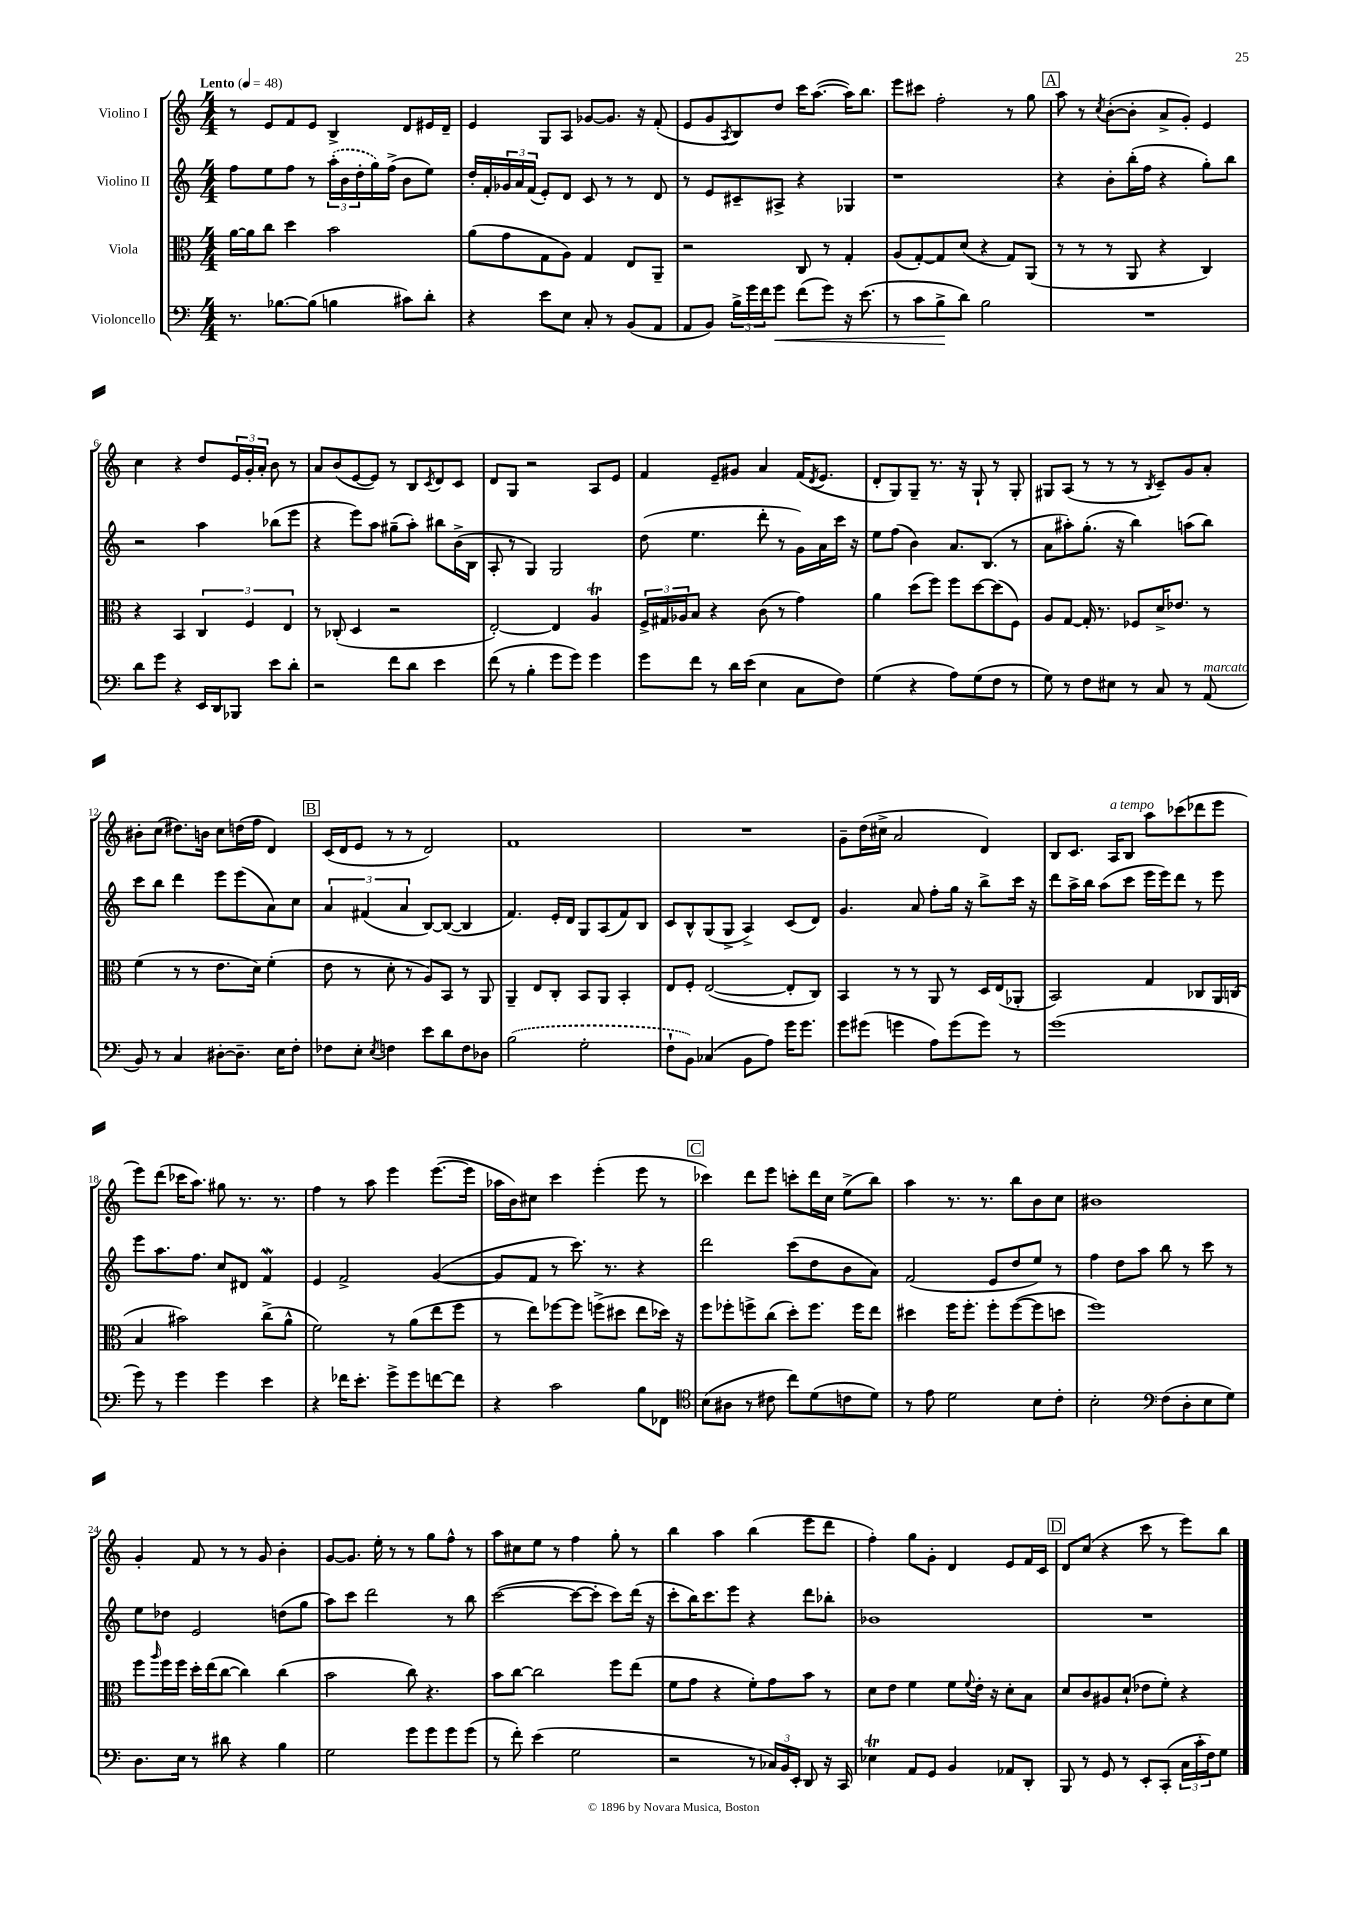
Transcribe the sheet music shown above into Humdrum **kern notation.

**kern	**kern	**kern	**kern
*staff4	*staff3	*staff2	*staff1
*clefF4	*clefC3	*clefG2	*clefG2
*k[]	*k[]	*k[]	*k[]
*M4/4	*M4/4	*M4/4	*M4/4
*MM48	*MM48	*MM48	*MM48
8.r	[16a	8ff	8r
.	16a]	.	.
.	8cc	8ee	8e
[8.B-	.	.	.
.	4dd	8ff	8f
(8B-]	.	8r	8e
4B	2b	(24aa'	4B^
.	.	24b	.
.	.	24dd'	.
.	.	16gg)	.
.	.	(16ff^	.
8c#)	.	8b	8d
8d'	.	8ee)	16e#
.	.	.	16d~
=	=	=	=
4r	(8a	16dd'	4e
.	.	16f'	.
.	8g	24g-	.
.	.	24a	.
.	.	(24f	.
8e	8G	8e')	8G
8E	8A)	8d	8A
8C'	4G	8c	[8g-
8r	.	8r	8.g-]
(8BB	8E	8r	.
.	.	.	16r
8AA	8AA~	8d	(8f'
=	=	=	=
8AA	2r	8r	8e
8BB)	.	8e	8g
.	.	.	8qA
24B^	.	8c#~	8B)
24g	.	.	.
24f	.	.	.
8g	.	8A#^	8dd
(8f	8C	4r	16ccc
.	.	.	([8.aa
8g)	8r	.	.
16r	4G'	4G-	16aa])
(8.e	.	.	8.bb
=	=	=	=
8r	(8A	1r	8eee
8c	[8G')	.	8ccc#
8B^	8G]	.	2ff'
8d)	(8d	.	.
2B	4r	.	.
.	8G)	.	8r
.	(8AA	.	8gg
=	=	=	=
1r	8r	4r	8aa
.	8r	.	8r
.	.	.	8qcc
.	8r	8b'	([8b'
.	8AA	(16bb'	8b']
.	.	16ff	.
.	4r	4r	8a^
.	.	.	8g')
.	4C)	8gg')	4e
.	.	8bb	.
=	=	=	=
8d	4r	2r	4cc
8g	.	.	.
4r	4BB	.	4r
16EE	6C	4aa	8dd
16DD	.	.	.
8BBB-	.	.	24e
.	6F	.	24g'
.	.	.	24a'
8e	.	(8bb-	8b
.	6E	.	.
8d'	.	8eee	8r
=	=	=	=
2r	8r	4r	8a
.	(8C-'	.	(8b
.	4D	8eee)	[8e
.	.	8aa	8e])
8f	2r	(8gg#~	8r
8d	.	8aa')	8B
.	.	.	8qc
4e	.	8bb#	8d
.	.	(16b^	8c
.	.	16B	.
=	=	=	=
(8f	[2E')	8A'	8d
8r	.	8r	8G
4B'	.	4G)	2r
8g	4E]	2G	.
8g)	.	.	.
4g	4A	.	8A
.	.	.	8e
=	=	=	=
8g	24F^	(8dd	4f
.	24G#	.	.
.	24A-	.	.
8f	8B	4.ee	.
8r	4r	.	8e~
16d	.	.	8g#
(16e	.	.	.
4E	(8c	8ddd'	4a
.	8r	8r	.
8C	4g)	16g)	(16f
.	.	.	8qd
.	.	16a	8.e
8F)	.	16ccc	.
.	.	16r	.
=	=	=	=
(4G	4a	8ee	8d'
.	.	(8ff	8G)
4r	(8dd	4b)	8G~
.	8ff)	.	8.r
8A)	8ff	8.a	.
.	.	.	16r
(8G	[8dd	.	8G`
.	.	(8.B	.
8F	(8dd]	.	8r
8r	8F)	8r	8G'
=	=	=	=
8G)	8A	8a	8G#
8r	[8G	8aa#')	(8A
8F	16G']	(8.gg'	8r
.	8.r	.	.
8E#	.	.	8r
.	.	16r	.
8r	8F-	4bb)	8r
.	.	.	8qB
8C	16d^	.	8c~)
.	8.e-	.	.
8r	.	(8aa	8g
(8AA	8r	8bb)	8a'
=	=	=	=
8BB)	(4f	8ccc	8b#'
8r	.	8bb	(8cc
4C	8r	4ddd	8.dd#)
.	8r	.	.
.	.	.	16b
[8D#'	8.e	8eee	8cc
8.D#~]	.	(8eee	(16dd
.	16d)	.	16ff
.	(4f'	8a)	4d)
16E	.	.	.
8F'	.	8cc	.
=	=	=	=
8F-	8e	6a	(16c
.	.	.	16d
8E'	8r	.	8e
.	.	(6f#	.
8qE	.	.	.
4F	8d'	.	8r
.	.	6a	.
.	8r	.	8r
8e	8A)	[8B)	2d)
8d	8BB	(8B_	.
8F	8r	4B]	.
8D-	8AA	.	.
=	=	=	=
(2B	4AA~	4.f)	1f
.	8E	.	.
.	8C'	16e'	.
.	.	16d	.
2G'	8BB	8G	.
.	8AA	(8A	.
.	4BB'	8f)	.
.	.	8B	.
=	=	=	=
8F`	8E	8c	1r
8BB)	8F'	8B^^	.
(4C-	([2E	(8G	.
.	.	8G^	.
8BB	.	4A^)	.
8A)	.	.	.
16g	8E']	(8c	.
8.g	.	.	.
.	8C)	8d)	.
=	=	=	=
8g	4BB	4.g	8g~
(8g#	.	.	(16dd
.	.	.	16cc#^
4g	8r	.	2a
.	8r	8a	.
8A)	8AA	8ff'	.
(8g	8r	16gg	.
.	.	16r	.
8g)	16D	8bb^	4d)
.	(16E	.	.
8r	8AA-'	16ccc	.
.	.	16r	.
=	=	=	=
(1g	2BB)	8ddd	8B
.	.	16aa^	8.c
.	.	16bb	.
.	.	(8aa	.
.	.	.	16A
.	.	8ccc	8B
.	4G	16eee	8aa
.	.	16eee)	.
.	.	8ddd	(8ccc-
.	8C-	8r	8ddd-
.	16AA	8eee	8eee
.	(16C	.	.
=	=	=	=
8g)	4B	8eee	8eee)
8r	.	8.aa	(8ddd
4g	2b#)	.	16ccc-
.	.	8.ff	8.aa)
4g	.	8cc	8gg#
.	.	8d#	8.r
4e	(8cc^	4f	.
.	.	.	8.r
.	8a^^	.	.
=	=	=	=
4r	2f)	4e	4ff
16f-	.	2f^	8r
8.e'	.	.	.
.	.	.	8aa
8g^	8r	.	4eee
8g	(8a	.	.
[8f	8ee	([4g	([8.eee
8f]	8ff	.	.
.	.	.	16eee]
=	=	=	=
4r	8r	8g]	16aa-
.	.	.	16b)
.	8ee)	8f	8cc#
2c	[8ff-	8r	4ccc
.	8ff-]	8.ccc)	.
.	(8ff^	.	(4eee'
.	.	8.r	.
.	8dd#	.	.
8B	8ee	4r	8eee
8FF-	16dd-)	.	8r
.	16r	.	.
=	=	=	=
*clefC4	*	*	*
(8B	8ff	2ddd	4ccc-)
8A#	8ff-'	.	.
8r	8ff^	.	8ddd
8c#	(8cc	.	8eee
8cc)	8dd')	(8ccc	8ccc'
(8d	8.ff	8dd	16ddd
.	.	.	16cc
8c	.	8b	(8ee^
.	16ff	.	.
8d)	8ee	8a)	8bb)
=	=	=	=
8r	4dd#	(2f	4aa
8e	.	.	.
2d	16ff	.	8.r
.	8.ff'	.	.
.	.	.	8.r
.	8ff'	8e	.
.	([8ff	8dd	8bb
8B	8ff]	8ee)	8b
8c'	8dd	8r	8cc
=	=	=	=
2B'	1ff)	4ff	1b#
.	.	8dd	.
.	.	8aa	.
*clefF4	*	*	*
(8F	.	8bb	.
8D'	.	8r	.
8E	.	8ccc	.
8G)	.	8r	.
=	=	=	=
8.D	8ff	8ee	4g'
.	16qqaa	.	.
.	16ff	8dd-	.
16E	16ff	.	.
8r	16dd'	2e	8f
.	(16ee	.	.
8d#	[8cc	.	8r
4r	4cc])	.	8r
.	.	.	8g
4B	(4cc	(8dd	4b'
.	.	8gg	.
=	=	=	=
2G	2b	8aa)	[8g
.	.	8ccc	8.g]
.	.	2ddd	.
.	.	.	16ee'
.	.	.	8r
8g	8cc)	.	8r
8g	4.r	.	8gg
8g	.	8r	8ff^^
(8g	.	8bb	8r
=	=	=	=
8r	8b	([2ccc	8aa
8f')	[8cc	.	8cc#
(4e	2cc]	.	8ee
.	.	.	8r
2G	.	8ccc_	4ff
.	.	8ccc']	.
.	8ff	8ccc)	8gg'
.	(8ee	(16ddd	8r
.	.	16r	.
=	=	=	=
2r	8f	8ccc'	4bb
.	8g	16bb)	.
.	.	8.ccc	.
.	4r	.	4aa
.	.	8eee	.
8r	8f')	4r	(4bb
24C-)	8g	.	.
24BB	.	.	.
24EE'	.	.	.
8DD	8b	8ddd	8eee
16r	8r	8bb-'	8ddd
16CC	.	.	.
=	=	=	=
4E-	8d	1b-	4ff')
.	8e	.	.
8AA	4f	.	8gg
8GG	.	.	8g'
4BB	8f	.	4d
.	8qqf	.	.
.	16e'	.	.
.	16r	.	.
8AA-	8d'	.	8e
8DD'	8B	.	16f
.	.	.	16c
=	=	=	=
8BBB	8d	1r	8d
8r	8c	.	(8cc
8GG	8A#	.	4r
8r	(8d`	.	.
8EE'	8e-	.	8ccc
(8CC'	8f')	.	8r
24C	4r	.	8eee)
24c'	.	.	.
24F)	.	.	.
8G	.	.	8bb
==	==	==	==
*-	*-	*-	*-
